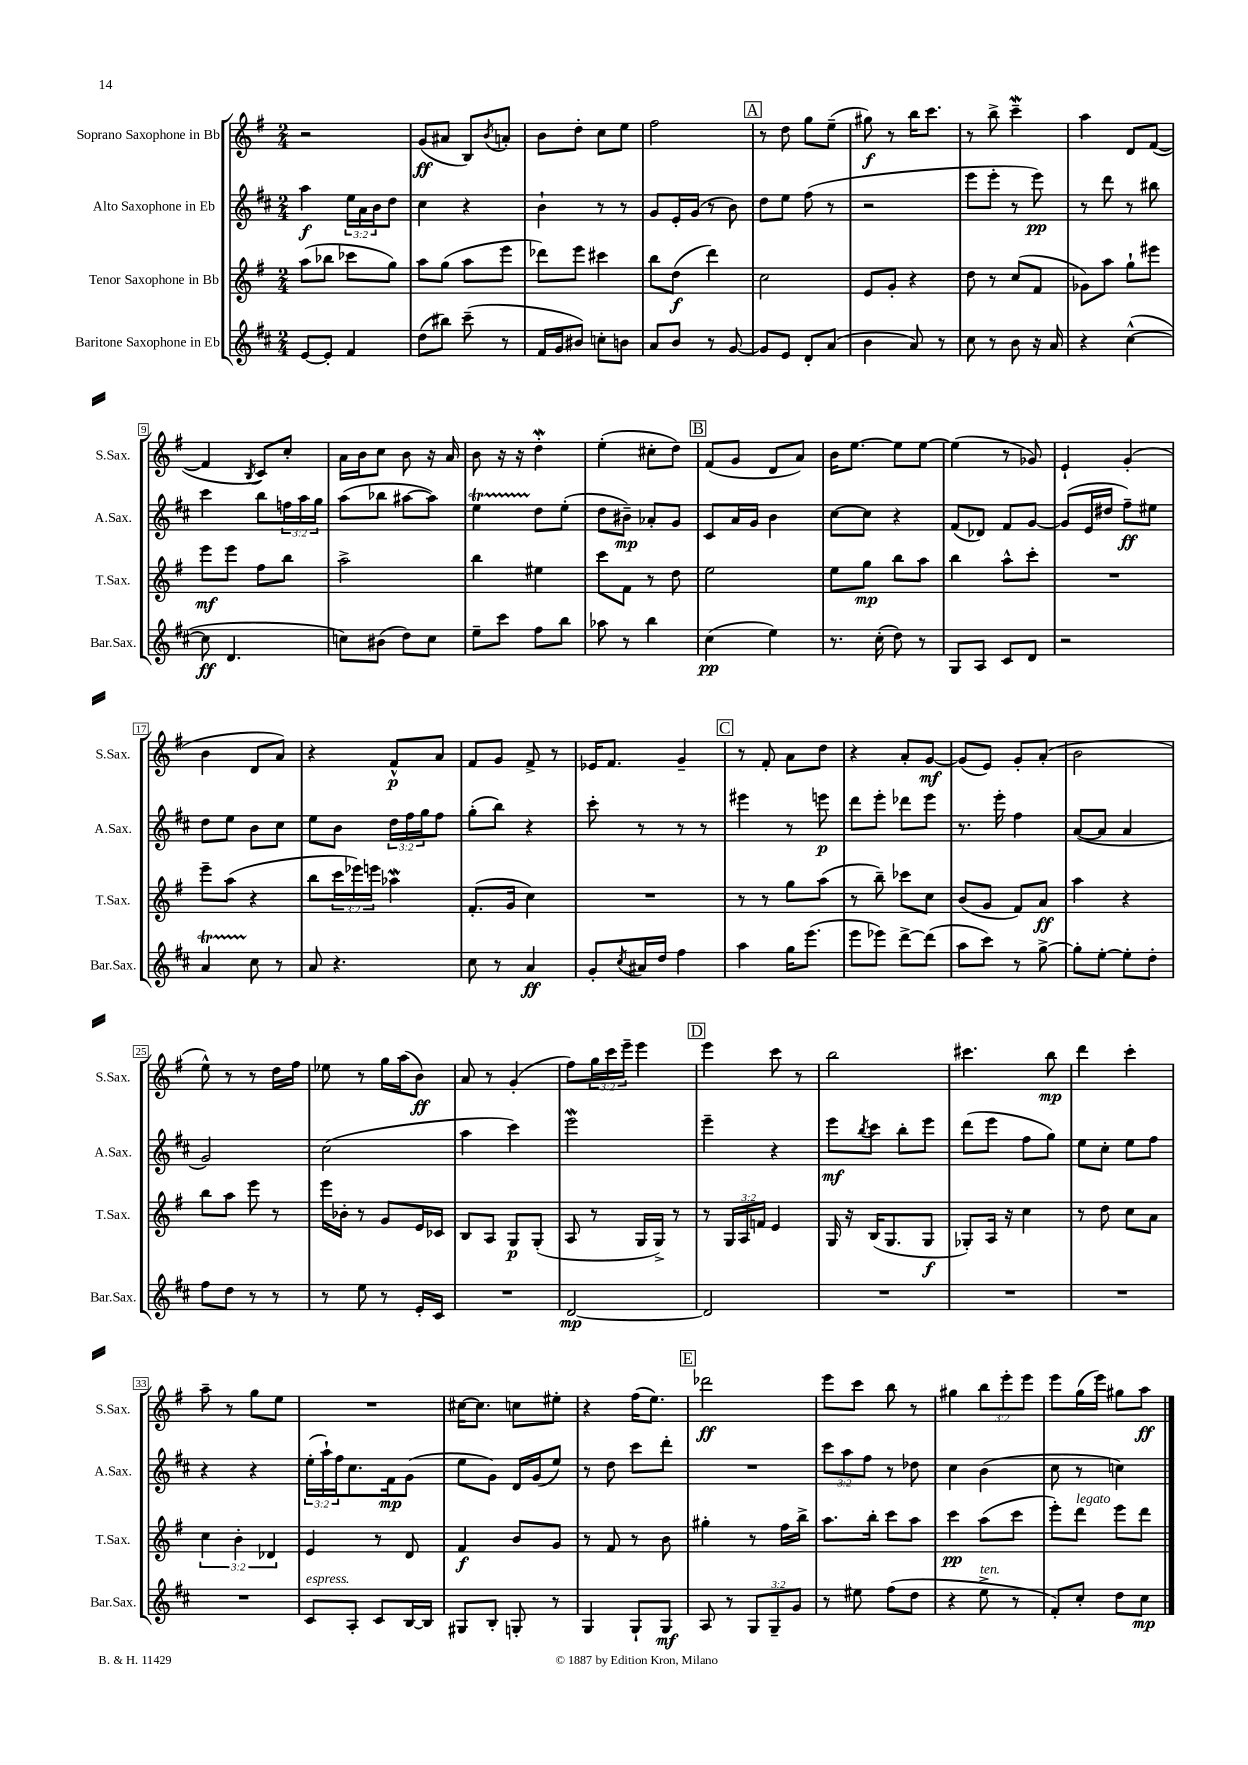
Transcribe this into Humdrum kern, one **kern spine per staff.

**kern	**dynam	**kern	**dynam	**kern	**dynam	**kern	**dynam
*part4	*part4	*part3	*part3	*part2	*part2	*part1	*part1
*staff4	*staff4	*staff3	*staff3	*staff2	*staff2	*staff1	*staff1
*I"Baritone Saxophone in Eb	*	*I"Tenor Saxophone in Bb	*	*I"Alto Saxophone in Eb	*	*I"Soprano Saxophone in Bb	*
*I'Bar.Sax.	*	*I'T.Sax.	*	*I'A.Sax.	*	*I'S.Sax.	*
*clefG2	*	*clefG2	*	*clefG2	*	*clefG2	*
*k[f#c#]	*	*k[f#]	*	*k[f#c#]	*	*k[f#]	*
*M2/4	*	*M2/4	*	*M2/4	*	*M2/4	*
=1	=1	=1	=1	=1	=1	=1	=1
[8e/L	.	(8aa\L	.	4aa\	f	2r	.
8e'/J]	.	8bb-X\J	.	.	.	.	.
4f#/	.	8ccc-X\L	.	24ee\LL	.	.	.
.	.	.	.	24a\	.	.	.
.	.	.	.	24b\J	.	.	.
.	.	8gg\J)	.	8dd\J	.	.	.
=2	=2	=2	=2	=2	=2	=2	=2
(8dd\L	.	8aa\L	.	4cc#\	.	(8g/L	ff
8bb#X\J)	.	(8gg\J	.	.	.	8a#X/J	.
(8ccc#~\	.	8aa\L	.	4r	.	8B/L)	.
.	.	.	.	.	.	8qb/	.
8r	.	8eee\J	.	.	.	8an'/J	.
=3	=3	=3	=3	=3	=3	=3	=3
16f#/LL	.	8ddd-X\L)	.	4b`\	.	8b\L	.
16g/J	.	.	.	.	.	.	.
8b#X/J)	.	8eee\J	.	.	.	8dd'\J	.
8ccn'\L	.	4ccc#X\	.	8r	.	8cc\L	.
8bn\J	.	.	.	8r	.	8ee\J	.
=4	=4	=4	=4	=4	=4	=4	=4
8a/L	.	8bb\L	.	8g/L	.	2ff#\	.
8b/J	.	(8dd\J	f	16e'/L	.	.	.
.	.	.	.	(16g/JJ	.	.	.
8r	.	4ddd\)	.	8r	.	.	.
[8g/	.	.	.	8b\)	.	.	.
!!LO:REH:place=s1:t=A
=5	=5	=5	=5	=5	=5	=5	=5
8g/L]	.	2cc\	.	8dd\L	.	8r	.
8e/J	.	.	.	8ee\J	.	8dd\	.
8d'/L	.	.	.	(8ff#\	.	8gg\L	.
(8a/J	.	.	.	8r	.	(8ee~\J	.
=6	=6	=6	=6	=6	=6	=6	=6
4b\	.	8e/L	.	2r	.	8gg#X\)	f
.	.	8g'/J	.	.	.	8r	.
8a/)	.	4r	.	.	.	16bb\KL	.
.	.	.	.	.	.	8.ccc\J	.
8r	.	.	.	.	.	.	.
=7	=7	=7	=7	=7	=7	=7	=7
8cc#\	.	8dd\	.	8eee\L	.	8r	.
8r	.	8r	.	8eee'\J	.	8bb^\	.
8b\	.	(8cc/L	.	8r	.	4cccw~\	.
16r	.	8f#/J	.	8eee\)	pp	.	.
16a/	.	.	.	.	.	.	.
=8	=8	=8	=8	=8	=8	=8	=8
4r	.	8g-X\L)	.	8r	.	4aa\	.
.	.	8aa\J	.	8ddd\	.	.	.
([4cc#^^\	.	8gg`\L	.	8r	.	8d/L	.
.	.	8eee#X\J	.	8bb#X\	.	([8f#/J	.
!!LO:LB:g=z
=9	=9	=9	=9	=9	=9	=9	=9
8cc#\]	ff	8eee\L	mf	4ccc#\	.	4f#/]	.
4.d/	.	8eee\J	.	.	.	.	.
.	.	.	.	.	.	8qB/	.
.	.	8ff#\L	.	8bb\L	.	8c/L)	.
.	.	8bb\J	.	24ffn\L	.	8cc'/J	.
.	.	.	.	24aa\	.	.	.
.	.	.	.	24gg\JJ	.	.	.
=10	=10	=10	=10	=10	=10	=10	=10
8ccn\L)	.	2aa^\	.	(8aa\L	.	16a\LL	.
.	.	.	.	.	.	16b\J	.
(8b#X\J	.	.	.	8bb-X\J	.	8cc\J	.
8dd\L)	.	.	.	[8aa#X\L	.	8b\	.
8cc\J	.	.	.	8aa#\J])	.	16r	.
.	.	.	.	.	.	16a/	.
=11	=11	=11	=11	=11	=11	=11	=11
8ee~\L	.	4bb\	.	4eeT\	.	8b\	.
8ccc#\J	.	.	.	.	.	16r	.
.	.	.	.	.	.	16r	.
8ff#\L	.	4ee#X\	.	8dd\L	.	4ddW'\	.
8bb\J	.	.	.	(8ee'\J	.	.	.
=12	=12	=12	=12	=12	=12	=12	=12
8aa-X\	.	8ccc\L	.	8dd\L	.	(4ee'\	.
8r	.	8f#\J	.	8b#X~\J)	mp	.	.
4bb\	.	8r	.	8a-X'/L	.	8cc#X'\L	.
.	.	8dd\	.	8g/J	.	8dd\J)	.
!!LO:REH:place=s1:t=B
=13	=13	=13	=13	=13	=13	=13	=13
(4cc#\	pp	2ee\	.	8c#/L	.	(8f#/L	.
.	.	.	.	16a/L	.	8g/J	.
.	.	.	.	16g/JJ	.	.	.
4ee\)	.	.	.	4b\	.	8d/L	.
.	.	.	.	.	.	8a/J)	.
=14	=14	=14	=14	=14	=14	=14	=14
8.r	.	8ee\L	.	[8cc#\L	.	16b\KL	.
.	.	.	.	.	.	[8.ee\J	.
.	.	8gg\J	mp	8cc#\J]	.	.	.
(16cc#'\	.	.	.	.	.	.	.
8dd\)	.	8bb\L	.	4r	.	8ee\L]	.
8r	.	8aa\J	.	.	.	[8ee\J	.
=15	=15	=15	=15	=15	=15	=15	=15
8G/L	.	4bb\	.	(8f#/L	.	(4ee\]	.
8A/J	.	.	.	8d-X/J)	.	.	.
8c#/L	.	8aa^^\L	.	8f#/L	.	8r	.
8d/J	.	8ccc'\J	.	[8g/J	.	8g-X/)	.
=16	=16	=16	=16	=16	=16	=16	=16
2r	.	2r	.	(8g/L]	.	4e`/	.
.	.	.	.	16e/L	.	.	.
.	.	.	.	16dd#X/JJ	.	.	.
.	.	.	.	8ff#~\L)	ff	(4g'/	.
.	.	.	.	8ee#X\J	.	.	.
!!LO:LB:g=z
=17	=17	=17	=17	=17	=17	=17	=17
4aT/	.	8eee~\L	.	8dd\L	.	4b\	.
.	.	(8aa\J	.	8ee\J	.	.	.
8cc#\	.	4r	.	8b\L	.	8d/L	.
8r	.	.	.	8cc#\J	.	8a/J)	.
=18	=18	=18	=18	=18	=18	=18	=18
8a/	.	8bb\L	.	8ee\L	.	4r	.
4.r	.	24ccc\L	.	8b\J	.	.	.
.	.	24eee-X\)	.	.	.	.	.
.	.	24eeen\JJ	.	.	.	.	.
.	.	4aa-Xw\	.	24dd\LL	.	8f#^^/L	p
.	.	.	.	24ff#\	.	.	.
.	.	.	.	24gg\J	.	.	.
.	.	.	.	8ff#\J	.	8a/J	.
=19	=19	=19	=19	=19	=19	=19	=19
8cc#\	.	(8.f#'/L	.	(8gg'\L	.	8f#/L	.
8r	.	.	.	8bb\J)	.	8g/J	.
.	.	16g/Jk	.	.	.	.	.
4a/	ff	4cc\)	.	4r	.	8f#^/	.
.	.	.	.	.	.	8r	.
=20	=20	=20	=20	=20	=20	=20	=20
8g'/L	.	2r	.	8ccc#'\	.	16e-X/KL	.
.	.	.	.	.	.	8.f#/J	.
8qcc#/	.	.	.	.	.	.	.
16a#X/L	.	.	.	8r	.	.	.
16dd/JJ	.	.	.	.	.	.	.
4ff#\	.	.	.	8r	.	4g~/	.
.	.	.	.	8r	.	.	.
!!LO:REH:place=s1:t=C
=21	=21	=21	=21	=21	=21	=21	=21
4aa\	.	8r	.	4eee#X\	.	8r	.
.	.	8r	.	.	.	8f#'/	.
16gg\KL	.	8gg\L	.	8r	.	8a\L	.
(8.eee\J	.	.	.	.	.	.	.
.	.	(8aa\J	.	8eeen\	p	8dd\J	.
=22	=22	=22	=22	=22	=22	=22	=22
8eee\L	.	8r	.	8ddd\L	.	4r	.
8eee-X\J)	.	8bb~\)	.	8eee'\J	.	.	.
[8ddd^\L	.	8ccc-X\L	.	8ddd-X\L	.	8a'/L	.
(8ddd\J]	.	8cc\J	.	8eee\J	.	[8g/J	mf
=23	=23	=23	=23	=23	=23	=23	=23
8aa\L	.	(8b/L	.	8.r	.	(8g/L]	.
8ccc#\J)	.	8g/J	.	.	.	8e/J)	.
.	.	.	.	16eee'\	.	.	.
8r	.	8f#/L)	.	4ff#\	.	8g'/L	.
[8gg^\	.	8a/J	ff	.	.	(8a'/J	.
=24	=24	=24	=24	=24	=24	=24	=24
8gg'\L]	.	4aa\	.	([8a/L	.	2b\	.
[8ee'\J	.	.	.	8a/J]	.	.	.
8ee'\L]	.	4r	.	4a/	.	.	.
8dd'\J	.	.	.	.	.	.	.
!!LO:LB:g=z
=25	=25	=25	=25	=25	=25	=25	=25
8ff#\L	.	8bb\L	.	2g/)	.	8ee^^\)	.
8dd\J	.	8aa\J	.	.	.	8r	.
8r	.	8eee\	.	.	.	8r	.
8r	.	8r	.	.	.	16dd\LL	.
.	.	.	.	.	.	16ff#\JJ	.
=26	=26	=26	=26	=26	=26	=26	=26
8r	.	16eee\LL	.	(2cc#\	.	8ee-X\	.
.	.	16b-X'\JJ	.	.	.	.	.
8ee\	.	8r	.	.	.	8r	.
8r	.	8g/L	.	.	.	16gg\LL	.
.	.	.	.	.	.	(16aa\J	.
16e'/LL	.	16e/L	.	.	.	8b\J)	ff
16c#/JJ	.	16c-X/JJ	.	.	.	.	.
=27	=27	=27	=27	=27	=27	=27	=27
2r	.	8B/L	.	4aa\	.	8a/	.
.	.	8A/J	.	.	.	8r	.
.	.	8G/L	p	4ccc#\)	.	(4g'/	.
.	.	(8G'/J	.	.	.	.	.
=28	=28	=28	=28	=28	=28	=28	=28
[2d/	mp	8A/	.	2eeeW\	.	8ff#\L)	.
.	.	8r	.	.	.	24gg\L	.
.	.	.	.	.	.	24ccc\	.
.	.	.	.	.	.	24eee~\JJ	.
.	.	16G/LL	.	.	.	4eee\	.
.	.	16G^/JJ)	.	.	.	.	.
.	.	8r	.	.	.	.	.
!!LO:REH:place=s1:t=D
=29	=29	=29	=29	=29	=29	=29	=29
2d/]	.	8r	.	4eee~\	.	4eee\	.
.	.	24G/LL	.	.	.	.	.
.	.	24A/	.	.	.	.	.
.	.	24fn/JJ	.	.	.	.	.
.	.	4e/	.	4r	.	8ccc\	.
.	.	.	.	.	.	8r	.
=30	=30	=30	=30	=30	=30	=30	=30
2r	.	16G/	.	8eee\L	mf	2bb\	.
.	.	16r	.	.	.	.	.
.	.	.	.	8qbb/	.	.	.
.	.	(16B/KL	.	8ccc#\J	.	.	.
.	.	8.G/	.	.	.	.	.
.	.	.	.	8bb'\L	.	.	.
.	.	8G/J	f	8eee\J	.	.	.
=31	=31	=31	=31	=31	=31	=31	=31
2r	.	8G-X'/L)	.	(8ddd\L	.	4.ccc#X\	.
.	.	16A/Jk	.	8eee\J	.	.	.
.	.	16r	.	.	.	.	.
.	.	4cc\	.	8ff#\L	.	.	.
.	.	.	.	8gg\J)	.	8bb\	mp
=32	=32	=32	=32	=32	=32	=32	=32
2r	.	8r	.	8ee\L	.	4ddd\	.
.	.	8dd\	.	8cc#'\J	.	.	.
.	.	8cc\L	.	8ee\L	.	4ccc'\	.
.	.	8a\J	.	8ff#\J	.	.	.
!!LO:LB:g=z
=33	=33	=33	=33	=33	=33	=33	=33
2r	.	6cc\	.	4r	.	8aa~\	.
.	.	.	.	.	.	8r	.
.	.	6b'\	.	.	.	.	.
.	.	.	.	4r	.	8gg\L	.
.	.	6d-X/	.	.	.	.	.
.	.	.	.	.	.	8ee\J	.
=34	=34	=34	=34	=34	=34	=34	=34
!LO:TX:a:i:t=espress.	!	!	!	!	!	!	!
8c#/L	.	4e/	.	(24ee'\LL	.	2r	.
.	.	.	.	24aa`\)	.	.	.
.	.	.	.	24ff#\J	.	.	.
8A'/J	.	.	.	8.cc#\	.	.	.
8c#/L	.	8r	.	.	.	.	.
.	.	.	.	16f#\k	mp	.	.
[16B/L	.	8d/	.	(8g\J	.	.	.
16B/JJ]	.	.	.	.	.	.	.
=35	=35	=35	=35	=35	=35	=35	=35
8G#X/L	.	4f#/	f	8ee\L	.	[16cc#X\KL	.
.	.	.	.	.	.	8.cc#\J]	.
8B'/J	.	.	.	8g\J)	.	.	.
8Gn'/	.	8b/L	.	16d/LL	.	8ccn\L	.
.	.	.	.	(16g/J	.	.	.
8r	.	8g/J	.	8ee/J)	.	8ee#X'\J	.
=36	=36	=36	=36	=36	=36	=36	=36
4G/	.	8r	.	8r	.	4r	.
.	.	8f#/	.	8dd\	.	.	.
8G`/L	.	8r	.	8ccc#\L	.	(16ff#\KL	.
.	.	.	.	.	.	8.ee\J)	.
8G/J	mf	8b\	.	8ddd'\J	.	.	.
!!LO:REH:place=s1:t=E
=37	=37	=37	=37	=37	=37	=37	=37
8A/	.	4gg#X'\	.	2r	.	2ddd-X\	ff
8r	.	.	.	.	.	.	.
12G/L	.	8r	.	.	.	.	.
12G~/	.	.	.	.	.	.	.
.	.	16ff#\LL	.	.	.	.	.
12g/J	.	.	.	.	.	.	.
.	.	16bb^\JJ	.	.	.	.	.
=38	=38	=38	=38	=38	=38	=38	=38
8r	.	8.aa\L	.	12ccc#\L	.	8eee\L	.
.	.	.	.	12aa\	.	.	.
8ee#X\	.	.	.	.	.	8ccc\J	.
.	.	.	.	12ff#\J	.	.	.
.	.	16bb'\Jk	.	.	.	.	.
(8ff#\L	.	8ccc\L	.	8r	.	8bb\	.
8dd\J	.	8aa\J	.	8dd-X\	.	8r	.
=39	=39	=39	=39	=39	=39	=39	=39
4r	.	4ccc\	pp	4cc#\	.	4gg#X\	.
!LO:TX:a:i:t=ten.	!	!	!	!	!	!	!
8ee^\	.	(8aa\L	.	(4b\	.	12bb\L	.
.	.	.	.	.	.	12eee'\	.
8r	.	8ccc\J	.	.	.	.	.
.	.	.	.	.	.	12eee\J	.
=40	=40	=40	=40	=40	=40	=40	=40
8f#'/L)	.	8eee'\L)	.	8cc#\	.	8eee\L	.
!	!	!LO:TX:a:i:t=legato	!	!	!	!	!
8cc#'/J	.	8ddd\J	.	8r	.	(16gg\L	.
.	.	.	.	.	.	16eee\JJ)	.
8dd\L	.	8eee\L	.	4ccn\)	.	8gg#X\L	.
8cc#\J	mp	8ddd\J	.	.	.	8aa\J	ff
==	==	==	==	==	==	==	==
*-	*-	*-	*-	*-	*-	*-	*-
